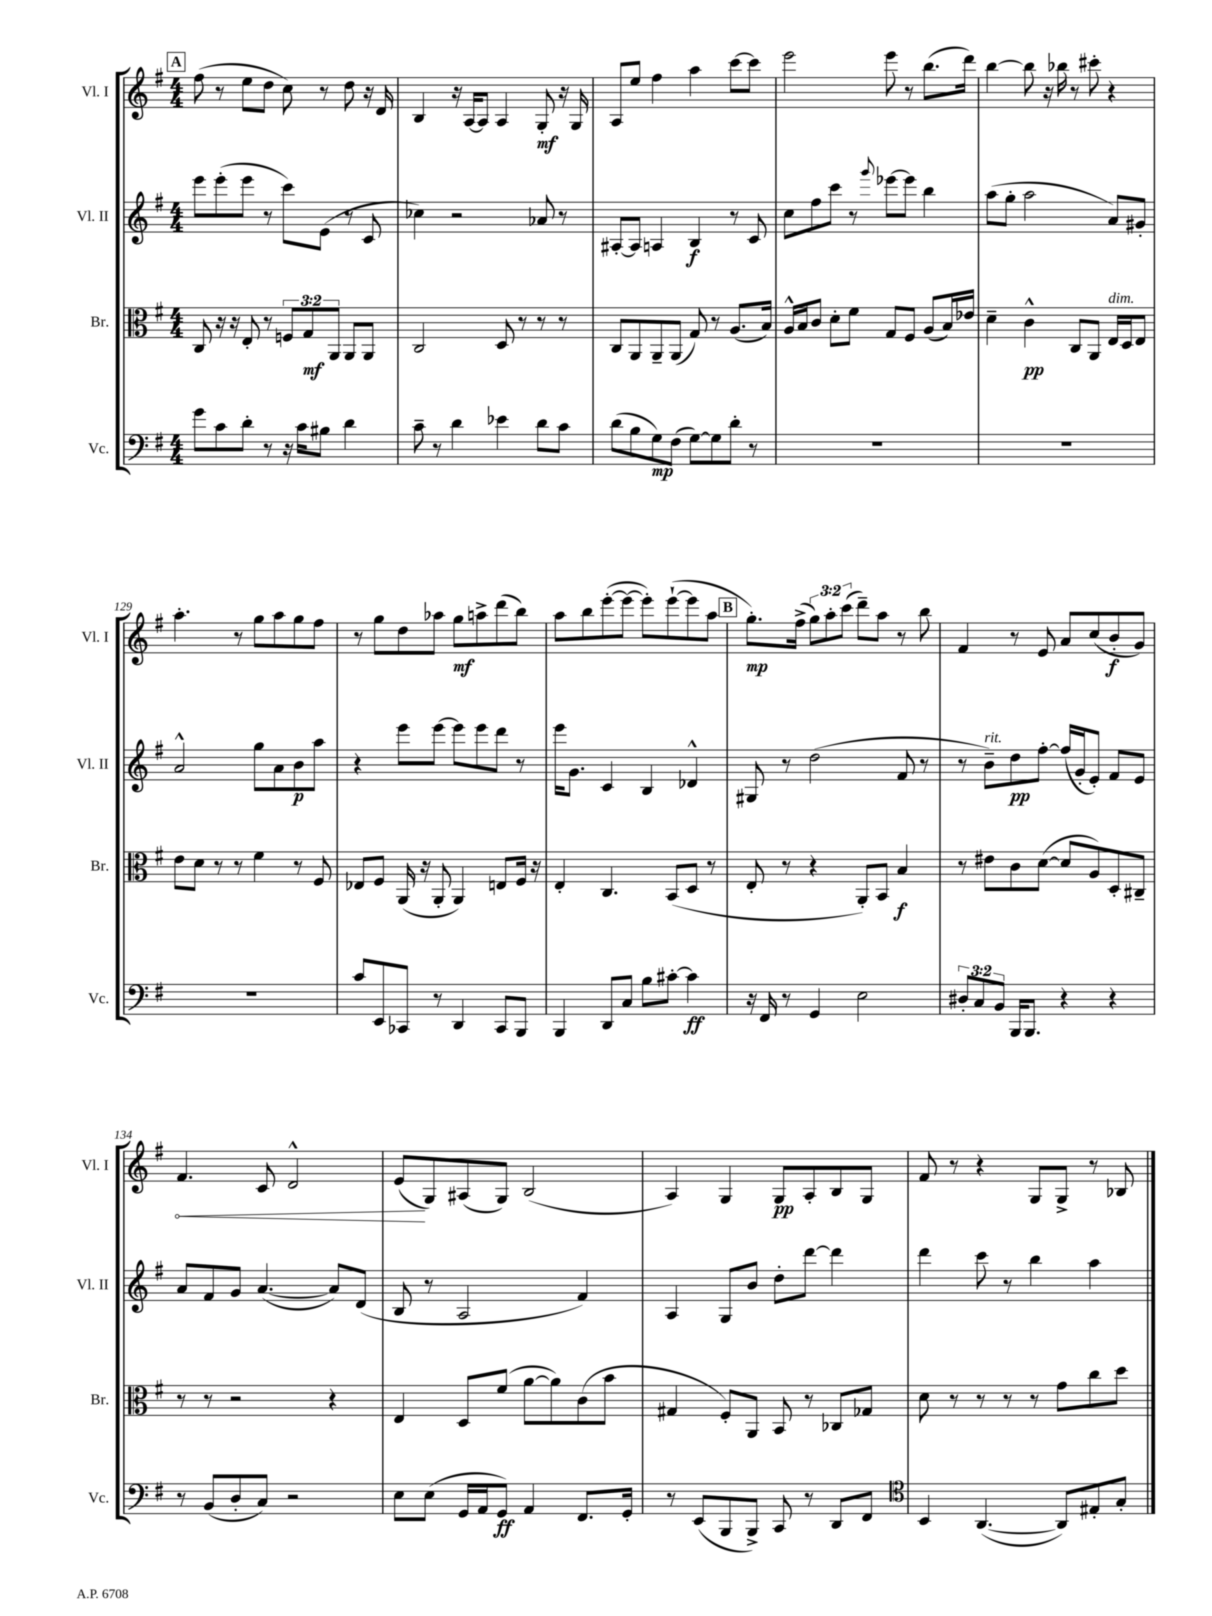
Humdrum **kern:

**kern	**kern	**kern	**kern
*staff4	*staff3	*staff2	*staff1
*clefF4	*clefC3	*clefG2	*clefG2
*k[f#]	*k[f#]	*k[f#]	*k[f#]
*M4/4	*M4/4	*M4/4	*M4/4
8g	8C	8eee	(8ff#
8c	16r	(8eee'	8r
.	16r	.	.
8d'	8E'	8eee	8ee
8r	8r	8r	8dd
16r	12F	8ccc)	8cc)
16c	.	.	.
.	12G	.	.
8B#	.	(8e	8r
.	12AA	.	.
4d	8AA	8r	8dd
.	8AA	8c	16r
.	.	.	16d
=	=	=	=
8c~	2C	4cc-)	4B
8r	.	.	.
4d	.	2r	16r
.	.	.	[16A
.	.	.	8A]
4e-	8D	.	4A
.	8r	.	.
8d	8r	8a-	8G'
8c	8r	8r	16r
.	.	.	16G
=	=	=	=
(8d	8C	[8A#'	8A
8B	8AA	8A#]	8ee
8G)	8AA~	4A	4ff#
(8F#	(8AA	.	.
[8G)	8G)	4B	4aa
8G]	8r	.	.
8d'	(8.A	8r	[8ccc
8r	.	8c	8ccc]
.	16B)	.	.
=	=	=	=
1r	16A^^	8cc	2eee
.	16B	.	.
.	8c	8ff#	.
.	8d'	8ccc	.
.	8f#	8r	.
.	.	8qqggg	.
.	8G	[8eee-	8eee
.	8F#	8eee-]	8r
.	(8A	4bb	(8.bb
.	16B)	.	.
.	16e-	.	16ddd)
=	=	=	=
1r	4d~	(8aa	[4bb
.	.	8gg'	.
.	4c^^	2aa	8bb]
.	.	.	16r
.	.	.	16bb-
.	8C	.	8r
.	8AA	.	8ccc#'
.	16E	8a)	4r
.	16D	.	.
.	8E	8g#'	.
=	=	=	=
1r	8e	2a^^	4.aa'
.	8d	.	.
.	8r	.	.
.	8r	.	8r
.	4f#	8gg	8gg
.	.	8a	8aa
.	8r	8b	8gg
.	8F#	8aa	8ff#
=	=	=	=
8c	8E-	4r	8r
8EE	8F#	.	8gg
8CC-	(16AA	8eee	8dd
.	16r	.	.
8r	8AA'	[8eee	8aa-
4DD	4AA)	8eee]	8gg
.	.	8eee	8aa^
8CC-	8E	8ddd	(8ddd
8BBB	16F#	8r	8bb)
.	16r	.	.
=	=	=	=
4BBB	4E'	16eee	8aa
.	.	8.g	.
.	.	.	8bb
8DD	4.C	4c	([8eee'
8C	.	.	8eee_
8B	.	4B	8eee'])
[8c#'	(8BB	.	([8eee`
4c#]	8D	4d-^^	8eee]
.	8r	.	8aa
=	=	=	=
16r	8E'	8G#	8.gg')
16FF#	.	.	.
8r	8r	8r	.
.	.	.	(16ff#^
4GG	4r	(2dd	12gg)
.	.	.	12aa'
.	.	.	(12ccc
2E	8AA')	.	8ddd~)
.	8BB	.	8aa
.	4B	8f#	8r
.	.	8r	8bb
=	=	=	=
12D#'	8r	8r	4f#
12C	.	.	.
.	8e#	8b~)	.
12BB	.	.	.
16BBB	8c	8dd	8r
8.BBB	.	.	.
.	([8d	[8ff#'	8e
4r	8d]	(16ff#]	8a
.	.	16g'	.
.	8A)	8e')	(8cc
4r	8D'	8f#	8b'
.	8C#~	8e	8g)
=	=	=	=
8r	8r	8a	4.f#
(8BB	8r	8f#	.
8D'	2r	8g	.
8C)	.	([4.a	8c
2r	.	.	2d^^
.	4r	8a])	.
.	.	(8d	.
=	=	=	=
8E	4E	8B	(8e
(8E	.	8r	8G)
16GG	8D	2A	(8A#
16AA	.	.	.
8GG)	(8f#	.	8G)
4AA	[8a	.	(2B
.	8a])	.	.
8.FF#	(8c	4f#)	.
.	8b	.	.
16GG'	.	.	.
=	=	=	=
8r	4G#	4A	4A)
(8EE	.	.	.
8BBB	8F#')	8G	4G
8BBB^)	8AA	8b	.
8CC	8BB	8dd'	8G
8r	8r	[8ddd	8A'
8DD	8C-	4ddd]	8B
8FF#	8G-	.	8G
=	=	=	=
*clefC4	*	*	*
4BB	8d	4ddd	8f#
.	8r	.	8r
([4.AA	8r	8ccc	4r
.	8r	8r	.
.	8r	4bb	8G
8AA])	8g	.	8G^
8E#'	8cc	4aa	8r
8G'	8dd	.	8B-
==	==	==	==
*-	*-	*-	*-
